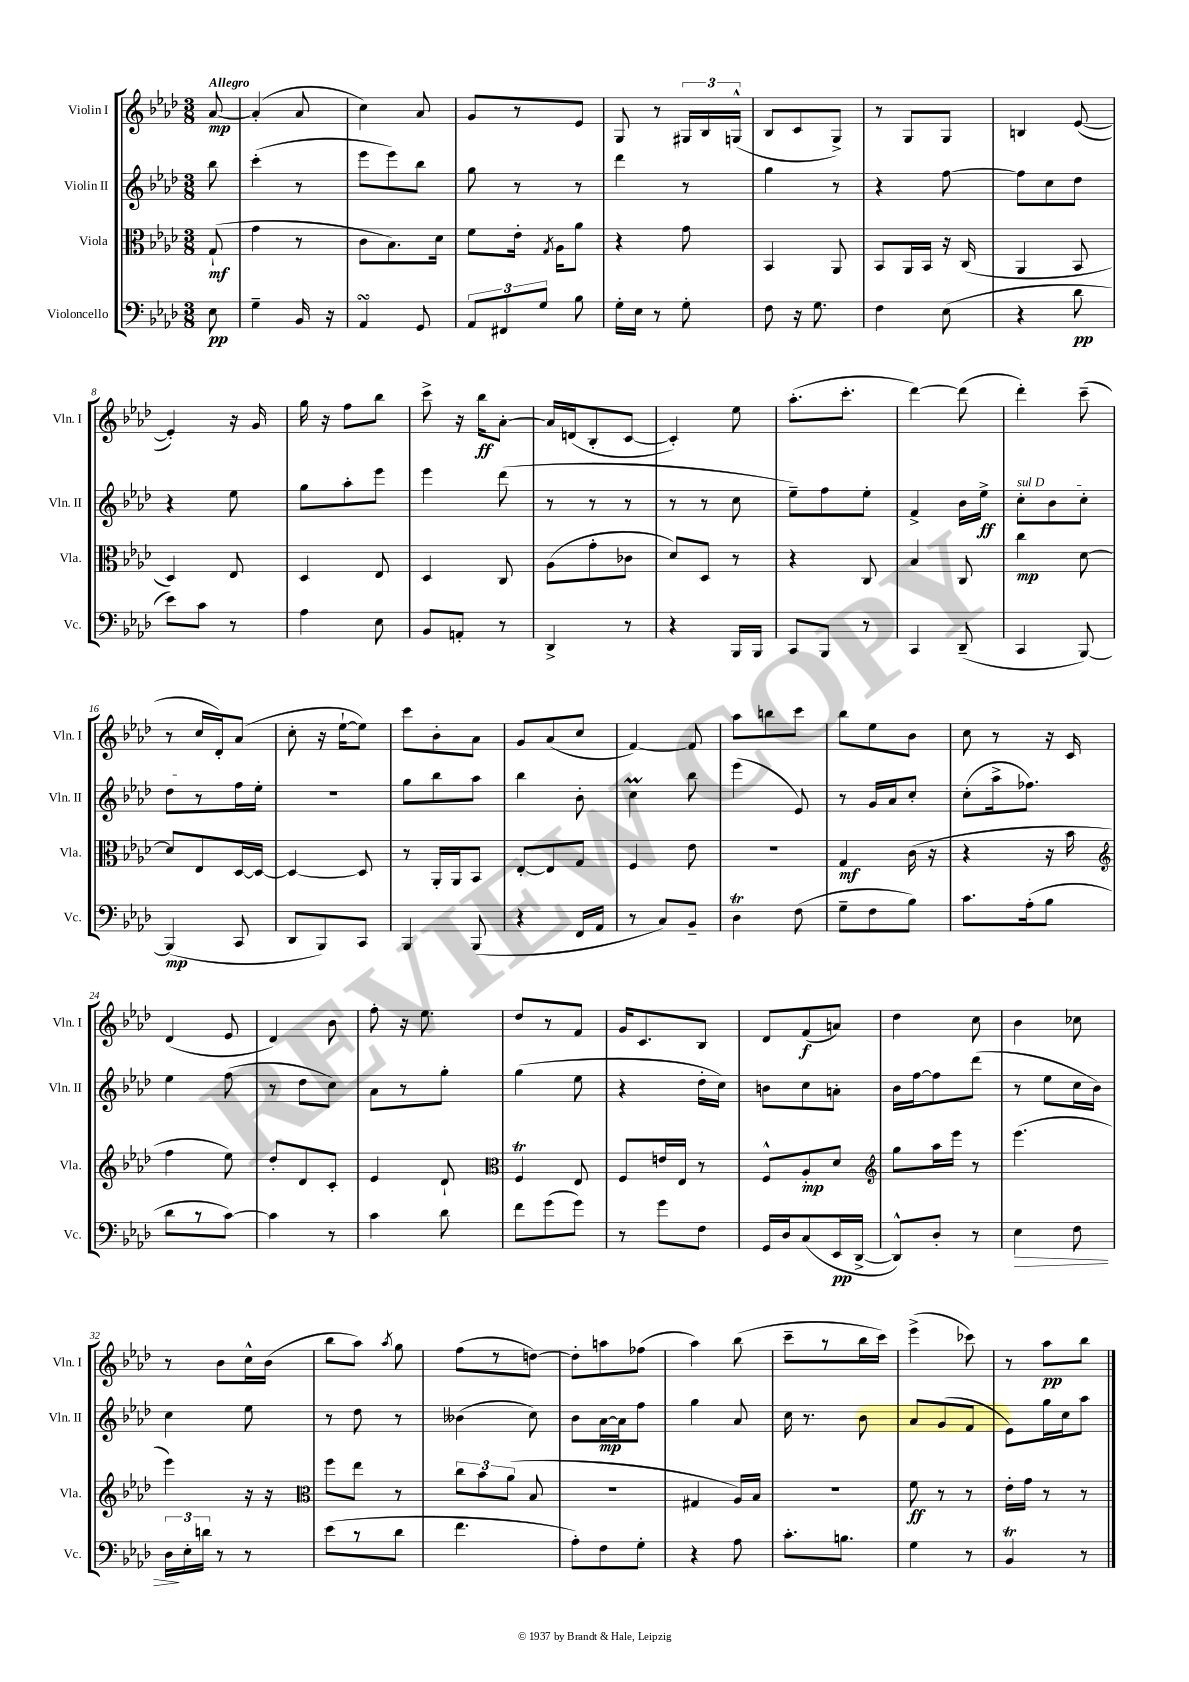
<<
\new StaffGroup <<
\new Staff = "s0" \with { instrumentName = "Violin I" shortInstrumentName = "Vln. I" } {
    \clef treble \key aes \major \numericTimeSignature \time 3/8 \partial 8 \tempo "Allegro"
    \autoBeamOff aes'8~\mp |
    aes'4-.( aes'8 |
    c''4) aes'8 |
    g'8[ r8 ees'8] |
    g8 r8 \tuplet 3/2 { gis16[ bes16 g16]-^( } |
    bes8[ c'8 g8]->) |
    r8 g8[ g8] |
    b4 ees'8~( |
    ees'4-.) r16 g'16 |
    g''16 r16 f''8[ bes''8] |
    c'''8-> r16 bes''16[\ff aes'8]~-. |
    aes'16[ d'16( bes8-. c'8]~ |
    c'4-.) ees''8 |
    aes''8.[-.( c'''8.]-. |
    des'''4~) des'''8( |
    des'''4-.) c'''8--( |
    r8 c''16[ des'16-.) aes'8]( |
    c''8-. r16 ees''16[~-! ees''8]) |
    c'''8[ bes'8-. aes'8] |
    g'8[ aes'8( c''8] |
    f'4~) f'8 |
    aes''8[ b''8 c'''8] |
    bes''8[ ees''8 bes'8] |
    c''8 r8 r16 c'16 |
    des'4( ees'8 |
    des'4) bes'8 |
    f''8-. r16 ees''8. |
    des''8[ r8 f'8] |
    g'16[ c'8. bes8] |
    des'8[ f'8\f( a'8]) |
    des''4 c''8 |
    bes'4 ces''8 |
    r8 bes'8[ c''16-^ bes'16]( |
    bes''8[ aes''8]) \acciaccatura { aes''8 } g''8 |
    f''8[( r8 d''8]~) |
    d''8[-. a''8 fes''8]( |
    aes''4) bes''8( |
    c'''8[-- r8 bes''16 c'''16]) |
    ees'''4->( ces'''8) |
    r8 aes''8[\pp bes''8] \bar "|." |
}
\new Staff = "s1" \with { instrumentName = "Violin II" shortInstrumentName = "Vln. II" } {
    \clef treble \key aes \major \numericTimeSignature \time 3/8 \partial 8
    \autoBeamOff bes''8 |
    c'''4-.( r8 |
    ees'''8[ ees'''8) bes''8] |
    g''8 r8 r8 |
    des'''4 r8 |
    g''4 r8 |
    r4 f''8~ |
    f''8[ c''8 des''8] |
    r4 ees''8 |
    g''8[ aes''8-. ees'''8] |
    ees'''4 des'''8( |
    r8 r8 r8 |
    r8 r8 c''8 |
    ees''8[--) f''8 ees''8]-. |
    f'4-> bes'16[ ees''16]->\ff |
    \once \override TextSpanner.bound-details.left.text = \markup { \italic "sul D" } c''8[-.\startTextSpan bes'8 c''8]-. |
    des''8[\stopTextSpan r8 f''16 ees''16]-. |
    R4. |
    g''8[ bes''8 aes''8] |
    bes''4 bes'8-. |
    c''4\prall bes''8 |
    ees'''4( ees'8) |
    r8 g'16[ aes'16 c''8]-. |
    c''8[-.( aes''16-> fes''8.]) |
    ees''4 f''8( |
    r8 des''8[ c''8]) |
    aes'8[ r8 g''8]-. |
    g''4( ees''8 |
    r4 des''16[-. c''16]) |
    b'8[ c''8 a'8]-. |
    bes'16[ f''16~ f''8 des'''8]( |
    r8 ees''8[ c''16 bes'16]) |
    c''4 ees''8 |
    r8 des''8 r8 |
    beses'4( c''8) |
    bes'8[ aes'16~\mp aes'16 f''8] |
    g''4 aes'8 |
    c''16 r8. bes'8 |
    aes'8[ g'8( f'8] |
    ees'8[) g''16 c''16 aes''8] \bar "|." |
}
\new Staff = "s2" \with { instrumentName = "Viola" shortInstrumentName = "Vla." } {
    \clef alto \key aes \major \numericTimeSignature \time 3/8 \partial 8
    \autoBeamOff g8-!\mf( |
    g'4 r8 |
    c'8[ bes8.) des'16] |
    f'8[ ees'16]-. \acciaccatura { g8 } aes16[ aes'8] |
    r4 g'8 |
    bes,4 aes,8 |
    bes,8[ aes,16 bes,16] r16 c16( |
    aes,4 bes,8 |
    des4) ees8 |
    des4 ees8 |
    des4 c8 |
    aes8[( g'8-. ces'8] |
    des'8[) des8] r8 |
    r4 c8 |
    bes4 c8 |
    c''4\mp des'8~ |
    des'8[ ees8 des16~ des16]~ |
    des4~ des8 |
    r8 aes,16[-. aes,16 bes,8] |
    ees8[~-. ees8 g8] |
    f4 ees'8 |
    R4. |
    g4\mf c'16( r16 |
    r4 r16 bes'16 |
    \clef treble f''4 ees''8) |
    des''8[-. des'8 c'8]-. |
    ees'4 des'8-! |
    \clef alto f4\trill ees8 |
    f8[ e'16 ees16] r8 |
    f8[-^ aes8-.\mp des'8] |
    \clef treble g''8[ aes''16 ees'''16] r8 |
    ees'''4.( |
    ees'''4) r16 r16 |
    \clef alto f''8[ ees''8] r8 |
    \tuplet 3/2 { c''8[ bes'8 aes'8]( } bes8 |
    R4. |
    gis4 aes16[) bes16] |
    R4. |
    f'8\ff r8 r8 |
    ees'16[-. g'16] r8 r8 \bar "|." |
}
\new Staff = "s3" \with { instrumentName = "Violoncello" shortInstrumentName = "Vc." } {
    \clef bass \key aes \major \numericTimeSignature \time 3/8 \partial 8
    \autoBeamOff ees8\pp |
    g4-- bes,16 r16 |
    aes,4\turn g,8 |
    \tuplet 3/2 { aes,8[ fis,8 g8] } bes8 |
    g16[-. ees16] r8 g8-. |
    f8 r16 g8. |
    f4 ees8( |
    r4 des'8\pp |
    ees'8[) c'8] r8 |
    aes4 ees8 |
    bes,8[ a,8]-. r8 |
    des,4-> r8 |
    r4 bes,,16[ bes,,16] |
    c,8[ bes,,8] r8 |
    c,4 des,8--( |
    c,4 bes,,8~) |
    bes,,4\mp( c,8 |
    des,8[ bes,,8) c,8] |
    bes,,4 bes,,8( |
    r4 f,16[ aes,16] |
    r8 c8[) bes,8]-- |
    des4\trill f8( |
    g8[-- f8 bes8]) |
    c'8.[ aes16-.( bes8] |
    des'8[ r8 c'8]~) |
    c'4 r8 |
    c'4 des'8 |
    f'8[ g'8( g'8]) |
    r8 g'8[ f8] |
    g,16[ des16 c8( ees,16\pp des,16]~-> |
    des,8[-^) des8]-. r8 |
    ees4\> f8 |
    \tuplet 3/2 { des16[\! ees16-. d'16] } r8 r8 |
    ees'8[( r8 des'8] |
    f'4. |
    aes8[-.) f8 g8]-. |
    r4 aes8 |
    c'8.[-. b8.] |
    g4 r8 |
    bes,4\trill r8 \bar "|." |
}
>>
>>
